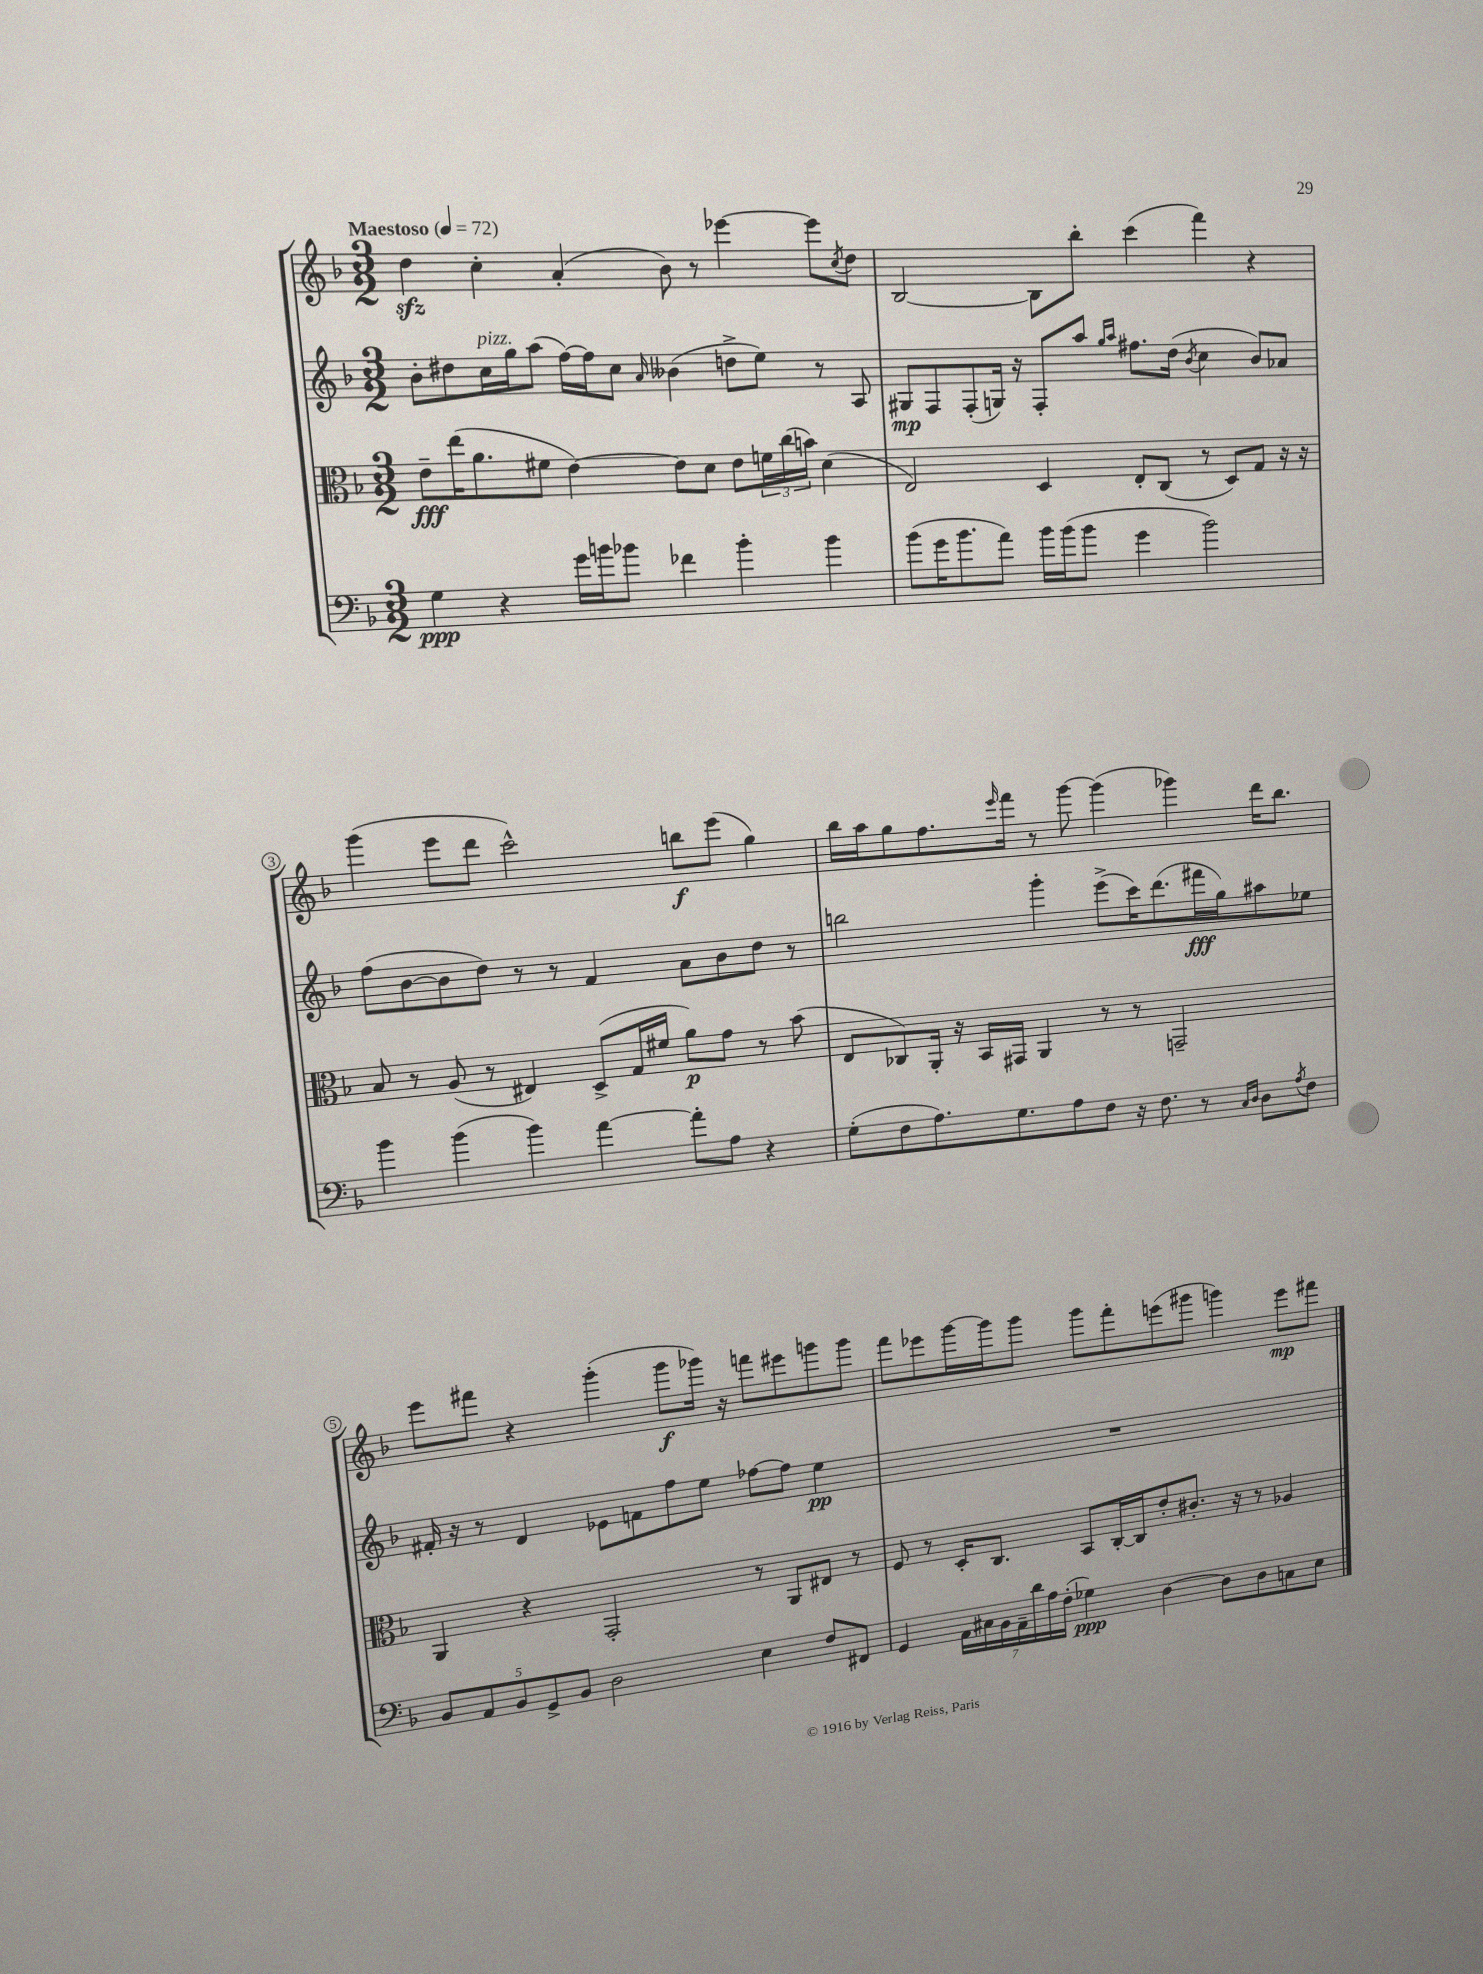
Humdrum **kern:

**kern	**dynam	**kern	**dynam	**kern	**dynam	**kern	**dynam
*part4	*part4	*part3	*part3	*part2	*part2	*part1	*part1
*staff4	*staff4	*staff3	*staff3	*staff2	*staff2	*staff1	*staff1
*clefF4	*	*clefC3	*	*clefG2	*	*clefG2	*
*k[b-]	*	*k[b-]	*	*k[b-]	*	*k[b-]	*
*M3/2	*	*M3/2	*	*M3/2	*	*M3/2	*
*MM72	*	*MM72	*	*MM72	*	*MM72	*
=1	=1	=1	=1	=1	=1	=1	=1
!	!	!	!	!	!	!LO:TX:a:B:t=Maestoso	!
4G\	ppp	8e~\L	fff	8b-'\L	.	4ddzz\	.
.	.	(16ee\K	.	8dd#X\	.	.	.
.	.	8.a\	.	.	.	.	.
!	!	!	!	!LO:TX:a:i:t=pizz.	!	!	!
4r	.	.	.	16cc\L	.	4cc'\	.
.	.	.	.	16gg\J	.	.	.
.	.	8f#X\J	.	(8aa\J	.	.	.
16g\LL	.	[4e\)	.	[16ff\LL)	.	(4a'/	.
16bn\J	.	.	.	16ff\J]	.	.	.
8b-X\J	.	.	.	8cc\J	.	.	.
.	.	.	.	16qqa/	.	.	.
4f-X\	.	8e\L]	.	(4b--X\	.	8b-\)	.
.	.	8d\J	.	.	.	8r	.
4b-'\	.	8e\L	.	8ddn^\L	.	[4eee-X\	.
.	.	24fn\L	.	8ee\J)	.	.	.
.	.	(24cc\	.	.	.	.	.
.	.	24bn\JJ)	.	.	.	.	.
4b-\	.	(4d\	.	8r	.	8eee-\L]	.
.	.	.	.	.	.	8qcc/	.
.	.	.	.	8A/	.	8dd\J	.
=2	=2	=2	=2	=2	=2	=2	=2
(8b-\L	.	2E/)	.	8G#X/L	mp	[2B-/	.
16g\K	.	.	.	8F/	.	.	.
8.b-\	.	.	.	.	.	.	.
.	.	.	.	(8F'/	.	.	.
8a\J)	.	.	.	16Gn/Jk)	.	.	.
.	.	.	.	16r	.	.	.
16b-\LL	.	4D/	.	8F'/L	.	8B-\L]	.
(16b-\J	.	.	.	.	.	.	.
8b-\J	.	.	.	8aa/J	.	8bb-'\J	.
.	.	.	.	16qqgg/LL	.	.	.
.	.	.	.	16qqaa/JJ	.	.	.
4g\	.	8E'/L	.	8.ff#X\L	.	(4ccc\	.
.	.	(8C/J	.	.	.	.	.
.	.	.	.	(16dd\Jk	.	.	.
.	.	.	.	8qb-/	.	.	.
2b-\)	.	8r	.	4cc\	.	4fff\)	.
.	.	8D/L)	.	.	.	.	.
.	.	8G/J	.	8b-/L)	.	4r	.
.	.	16r	.	8a-X/J	.	.	.
.	.	16r	.	.	.	.	.
!!LO:LB:g=z
=3	=3	=3	=3	=3	=3	=3	=3
4b-\	.	8B-/	.	(8ff\L	.	(4ggg\	.
.	.	8r	.	[8b-\	.	.	.
(4b-\	.	(8A/	.	8b-\]	.	8eee\L	.
.	.	8r	.	8dd\J)	.	8ddd\J	.
4b-\)	.	4E#X/)	.	8r	.	2ccc^^\)	.
.	.	.	.	8r	.	.	.
[4a\	.	(8D^/L	.	4f/	.	.	.
.	.	16G/L	.	.	.	.	.
.	.	16f#X/JJ	.	.	.	.	.
8a'\L]	.	8a\L)	p	8a\L	.	8bbn\L	f
8A\J	.	8g\J	.	8b-\	.	(8eee\J	.
4r	.	8r	.	8dd\J	.	4gg\)	.
.	.	(8b-\	.	8r	.	.	.
=4	=4	=4	=4	=4	=4	=4	=4
(8G'\L	.	8E/L	.	2bbn\	.	16bb-\LL	.
.	.	.	.	.	.	16aa\J	.
8F\	.	8C-X/)	.	.	.	8gg\	.
8.A\)	.	16AA'/Jk	.	.	.	8.ff\	.
.	.	16r	.	.	.	.	.
.	.	16BB-/LL	.	.	.	.	.
.	.	.	.	.	.	16qqeee/	.
8.G\	.	16GG#X/JJ	.	.	.	16fff\Jk	.
.	.	4AA/	.	4ggg'\	.	8r	.
8A\	.	.	.	.	.	[8ggg\	.
8F\J	.	8r	.	(8eee^\L	.	(4ggg\]	.
16r	.	8r	.	16ccc\K)	.	.	.
8.F\	.	.	.	(8.ddd\	.	.	.
.	.	2GGn~/	.	.	.	4ggg-X\)	.
8r	.	.	.	16fff#X\L	fff	.	.
.	.	.	.	16gg\J)	.	.	.
16qqC/LL	.	.	.	.	.	.	.
16qqD/JJ	.	.	.	.	.	.	.
8D\L	.	.	.	8aa#X\	.	16ddd\KL	.
.	.	.	.	.	.	8.bb-\J	.
8qA/	.	.	.	.	.	.	.
8F\J	.	.	.	8ee-X\J	.	.	.
!!LO:LB:g=z
=5	=5	=5	=5	=5	=5	=5	=5
10BB-/L	.	4AA/	.	16f#X'/	.	8eee\L	.
.	.	.	.	16r	.	.	.
10AA/	.	.	.	.	.	.	.
.	.	.	.	8r	.	8fff#X\J	.
10BB-/	.	.	.	.	.	.	.
.	.	4r	.	4d/	.	4r	.
10GG^/	.	.	.	.	.	.	.
10BB-/J	.	.	.	.	.	.	.
2D\	.	2GG'/	.	8e-X\L	.	(4ggg'\	.
.	.	.	.	8fn\	.	.	.
.	.	.	.	8ff\	.	8ggg\L	f
.	.	.	.	8ee\J	.	16ggg-X\Jk)	.
.	.	.	.	.	.	16r	.
4E\	.	8r	.	[8ff-X\L	.	8fffn\L	.
.	.	8AA/L	.	8ff-\J]	.	8eee#X\	.
8F/L	.	8E#X/J	.	4ee\	pp	8gggn\	.
8FF#X/J	.	8r	.	.	.	8ggg\J	.
=6	=6	=6	=6	=6	=6	=6	=6
4GG/	.	8F/	.	1.r	.	8fff\L	.
.	.	8r	.	.	.	8eee-X\	.
28AA\LL	.	16D'/KL	.	.	.	[16ggg\L	.
28C#X\	.	.	.	.	.	.	.
.	.	8.C/J	.	.	.	16ggg\J]	.
28BB-\	.	.	.	.	.	.	.
28AA~\	.	.	.	.	.	.	.
.	.	.	.	.	.	8ggg\J	.
28d\	.	.	.	.	.	.	.
28A\	.	.	.	.	.	.	.
(28F'\JJ	.	.	.	.	.	.	.
4G-X\)	ppp	8BB-/L	.	.	.	8ggg\L	.
.	.	[16C'/L	.	.	.	8fff'\	.
.	.	16C/J]	.	.	.	.	.
[4D\	.	8e'/	.	.	.	(8eeen\	.
.	.	8.c#X'/J	.	.	.	8ggg#X\J	.
8D\L]	.	.	.	.	.	4gggn\)	.
.	.	16r	.	.	.	.	.
8D\	.	8r	.	.	.	.	.
8Cn\	.	4A-X/	.	.	.	8eee\L	mp
8E\J	.	.	.	.	.	8fff#X\J	.
==	==	==	==	==	==	==	==
*-	*-	*-	*-	*-	*-	*-	*-
